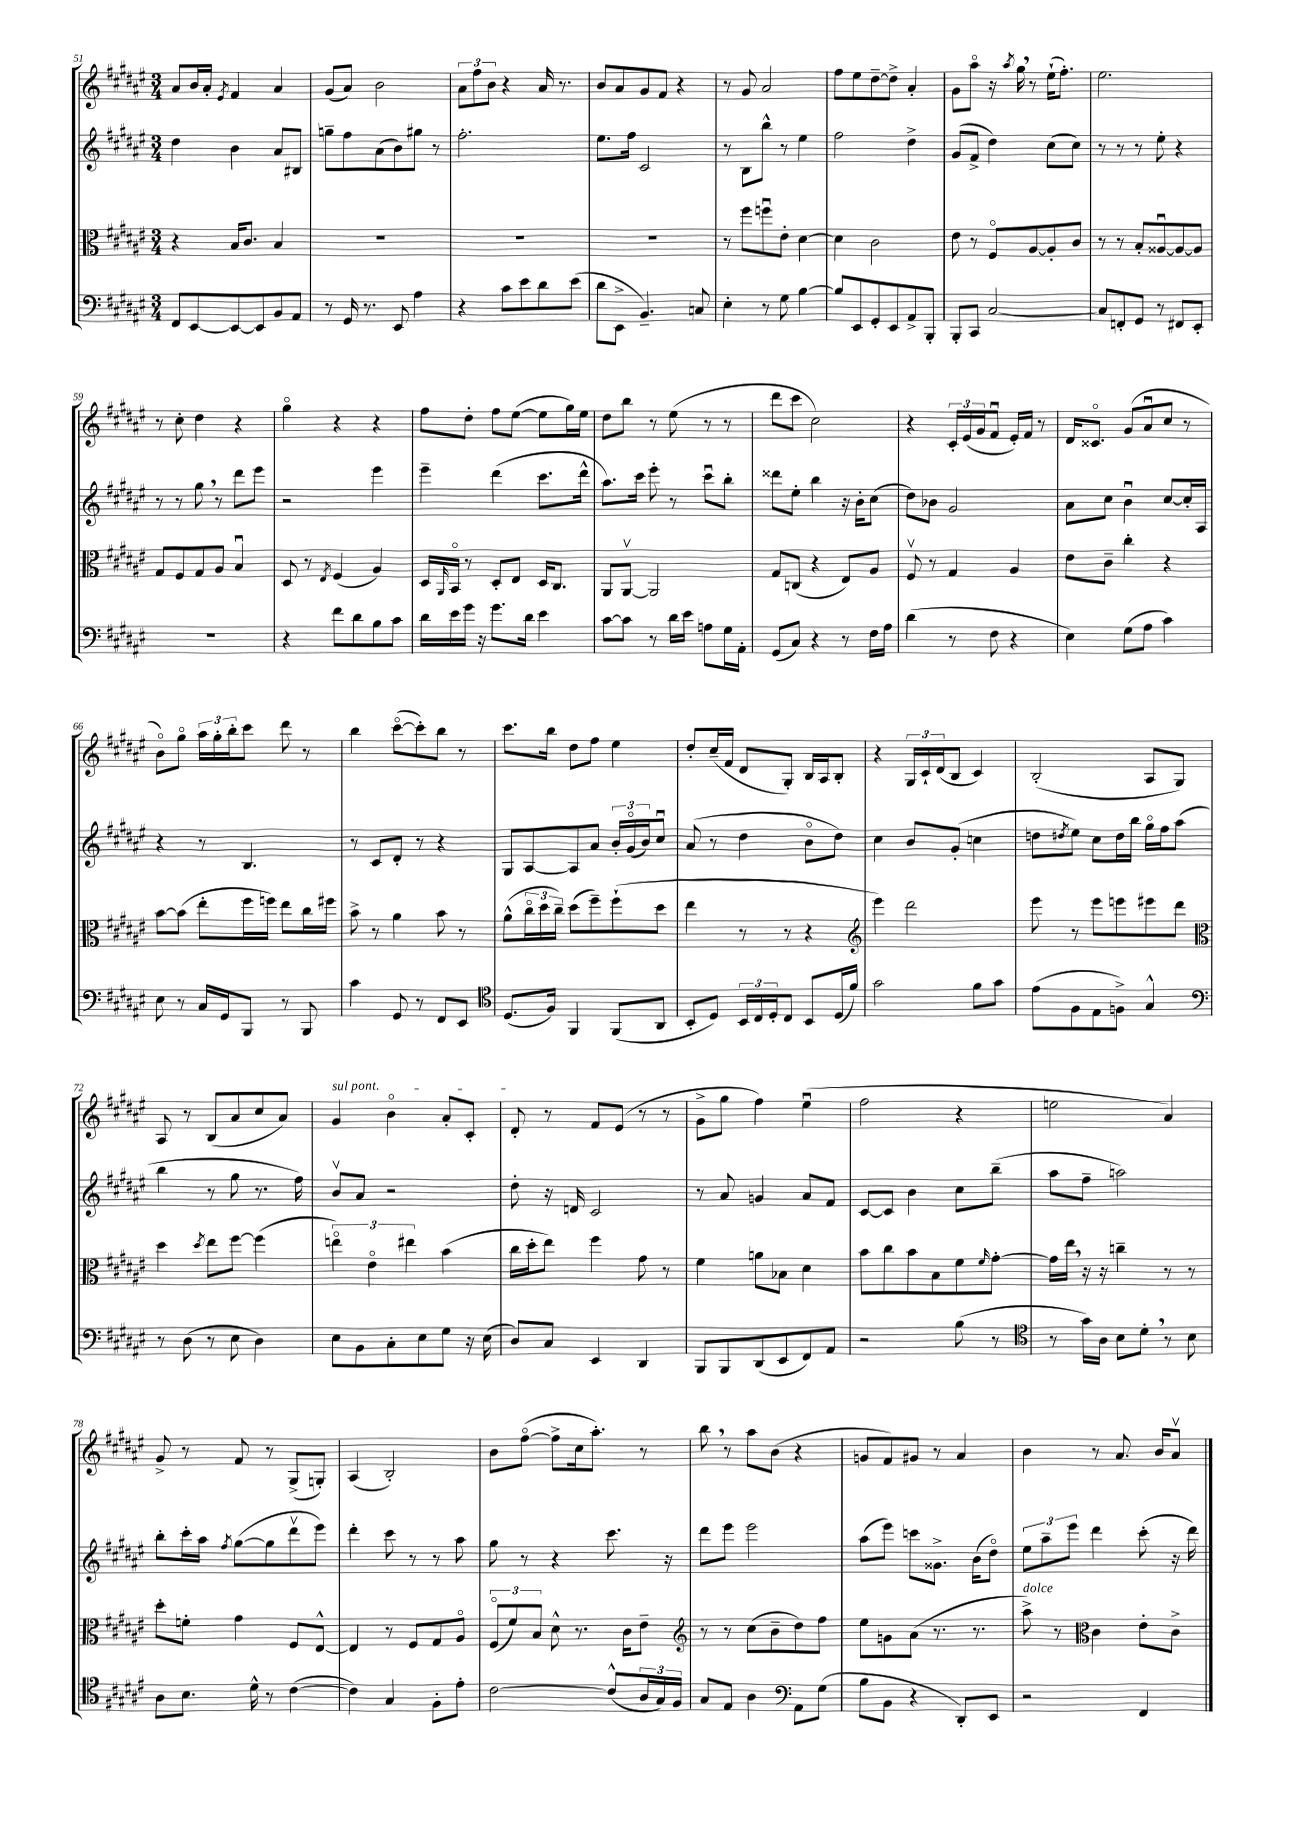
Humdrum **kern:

**kern	**kern	**kern	**kern
*staff4	*staff3	*staff2	*staff1
*clefF4	*clefC3	*clefG2	*clefG2
*k[f#c#g#d#a#e#]	*k[f#c#g#d#a#e#]	*k[f#c#g#d#a#e#]	*k[f#c#g#d#a#e#]
*M3/4	*M3/4	*M3/4	*M3/4
8FF#	4r	4dd#	8a#
[8EE#	.	.	16b
.	.	.	16a#'
.	.	.	8qe#
8EE#_	16B	4b	4f#
.	8.c#	.	.
8EE#]	.	.	.
8BB	4B	8a#	4a#
8AA#	.	8B#	.
=	=	=	=
8r	2.r	8gg~	(8g#
16GG#	.	8ff#	8a#)
8.r	.	.	.
.	.	(8a#	2b
8EE#	.	8b)	.
4A#	.	8gg#	.
.	.	8r	.
=	=	=	=
4r	2.r	2.ff#'	12a#
.	.	.	12ff#
.	.	.	12b
8c#	.	.	4r
8e#	.	.	.
8d#	.	.	16a#
.	.	.	8.r
(8e#	.	.	.
=	=	=	=
8d#	2.r	8.ee#	8b
8EE#^	.	.	8a#
.	.	16ff#	.
4.BB~)	.	2c#	8g#
.	.	.	8f#
.	.	.	4r
8C	.	.	.
=	=	=	=
4E#'	8r	8r	8r
.	8ff#	8B	8g#
8r	8ffu	8bb^^	2a#
8G#	8e#'	8r	.
[4B	[4d#	4ee#	.
=	=	=	=
8B]	4d#]	2ff#	8ff#
8EE#	.	.	8ee#
8GG#'	2c#	.	[8dd#~
8EE#	.	.	8dd#^]
8AA#^	.	4dd#^	4a#'
8BBB'	.	.	.
=	=	=	=
8BBB'	8e#	(8g#	8g#
8CC#	8r	8f#^	8aa#o
[2C#	8F#o	4dd#)	16r
.	.	.	8qaa#
.	.	.	16gg#
.	[8A#	.	8r
.	8A#']	(8cc#	(16ee#`
.	.	.	8.ff#')
.	8c#	8cc#)	.
=	=	=	=
8C#]	8r	8r	2.ee#
8FF'	8r	8r	.
8GG#	8B'	8r	.
8r	[8A##u	8ee#'	.
8FF#	8A##_	4r	.
8EE#'	8A##]	.	.
=	=	=	=
2.r	8G#	8r	8r
.	8F#	8r	8cc#'
.	8G#	8gg#	4dd#
.	8A#	8r	.
.	4Bu	8ddd#	4r
.	.	8eee#	.
=	=	=	=
4r	8D#	2r	4gg#o
.	8r	.	.
.	8qE#	.	.
8f#	(4F#	.	4r
8d#	.	.	.
8B	4A#)	4eee#	4r
8c#	.	.	.
=	=	=	=
16d#	16D#	4eee#~	8ff#
.	16qqAA#	.	.
16e#	16BBo	.	.
16g#	8r	.	8dd#'
16r	.	.	.
8.g#	8D#'	(4ddd#	8ff#
.	8E#	.	([8ee#
16d#	.	.	.
4e#	16D#	8.ccc#	8ee#]
.	8.C#	.	.
.	.	.	16gg#)
.	.	16ddd#^^	16ee#
=	=	=	=
[8c#	8AA#	8.aa#)	8dd#
8c#]	[8AA#v	.	8bb
.	.	16ccc#	.
8r	2AA#]	8eee#'	8r
16d#	.	8r	(8ee#
16e#	.	.	.
8A	.	8ccc#u	8r
16G#	.	8bb'	8r
16AA#'	.	.	.
=	=	=	=
(8GG#	8G#	8ddd##	8ddd#
8C#)	(8C	8ee#'	8ccc#
4r	4r	4bb	2cc#)
8r	8E#)	16r	.
.	.	16b'	.
16F#	8A#	(8cc#	.
16A#	.	.	.
=	=	=	=
(4d#	8F#v	8dd#)	4r
.	8r	8b-	.
8r	4G#	2g#	24c#'
.	.	.	(24e#
.	.	.	24g#
8F#	.	.	8f#u
4r	4A#	.	16e#')
.	.	.	16f#
.	.	.	8r
=	=	=	=
4E#)	8e#	8a#	16d#
.	.	.	8.c##o
.	8c#~	8cc#	.
(8G#	4cc#'	4bu	(8g#
8A#	.	.	8a#u
4c#)	4r	[8cc#	8cc#
.	.	16cc#']	8r
.	.	16A#	.
=	=	=	=
8E#	[8b	4r	8bo)
8r	(8b]	.	8gg#o
16C#	8ee#'	8r	24aa#
.	.	.	24gg#'
16GG#	.	.	.
.	.	.	24bb'
8BBB	16ff#	4.B	8ccc#
.	16ff)	.	.
8r	8ee#	.	8ddd#
8BBB	16cc#	.	8r
.	16ff#	.	.
=	=	=	=
4c#	8b^	8r	4bb
.	8r	8c#	.
8GG#	4a#	8d#'	([8ccc#o
8r	.	8r	8ccc#'])
8FF#	8b	4r	8bb
8EE#	8r	.	8r
=	=	=	=
*clefC4	*	*	*
(8.D#	(8a#^^	8G#	8.ccc#
.	24cc#o	[8A#	.
.	24dd#	.	.
16F#)	.	.	16bb
.	24cc#~)	.	.
4FF#	(8dd#	8A#]	8dd#
.	8ff#~)	8a#	8ff#
(8FF#	(8ff#`	24b'	4ee#
.	.	(24g#o	.
.	.	24b)	.
8AA#	8dd#	8cc#u	.
=	=	=	=
8BB'	4ee#	(8a#	8dd#'
8D#)	.	8r	(16cc#~
.	.	.	16f#
24BB	8r	4dd#	8d#
24C#	.	.	.
24D#'	.	.	.
8C#	8r	.	8G#')
8BB	4r	8bo	16B
.	.	.	16A#
(16D#	.	8dd#)	8B'
16f#)	.	.	.
=	=	=	=
*	*clefG2	*	*
2g#	4eee#)	4cc#	4r
.	2ddd#	8b	24G#
.	.	.	24c#`
.	.	.	(24d#
.	.	(8g#'	8B
8f#	.	4cc	4c#)
8g#	.	.	.
=	=	=	=
(8e#	8eee#	8dd	(2B'
.	.	8qdd#	.
8F#	8r	8ee#)	.
8E#	8eee#	8cc#	.
8F^)	8eee	16dd#	.
.	.	16bb	.
4G#^^	8eee#	16gg#o	8A#
.	.	16ff#	.
.	8ddd#	(8aa#	8G#)
=	=	=	=
*clefF4	*clefC3	*	*
8r	4dd#	4bb	8A#
(8D#	.	.	8r
.	8qdd#	.	.
8r	8ee#	8r	(8B
8E#	[8ff#	8gg#	8a#
4D#)	(4ff#]	8.r	8cc#
.	.	.	8a#)
.	.	16ff#)	.
=	=	=	=
8E#	6eeo)	8bv	4g#
8BB	.	8a#	.
.	6e#o	.	.
8C#'	.	2r	4bo
.	6ee#	.	.
8E#	.	.	.
8G#	(4b	.	8a#'
16r	.	.	8c#'
(16E#	.	.	.
=	=	=	=
8D#)	16cc#	8dd#'	8d#'
.	16dd#'	.	.
8C#	8ee#)	16r	8r
.	.	16d	.
4EE#	4ff#	2c#	8f#
.	.	.	(8e#
4DD#	8g#	.	8r
.	8r	.	8r
=	=	=	=
8BBB	4f#	8r	8g#^
8BBB	.	8a#	8gg#
(8DD#	8a	4g	4ff#)
8EE#	8B-	.	.
8FF#)	4d#	8a#	(4ee#u
8AA#	.	8f#	.
=	=	=	=
2r	8b	[8c#	2ff#
.	8cc#	8c#]	.
.	8b	4b	.
.	8B	.	.
(8B	8f#	8cc#	4r
.	16qqf#	.	.
8r	[8g#'	(8bb~	.
=	=	=	=
*clefC4	*	*	*
8r	16g#]	8aa#	2ee
.	16ee#	.	.
16g#)	16r	8ff#~	.
16A#	16r	.	.
8B	4cc~	2aa)	.
8d#'	.	.	.
8r	8r	.	4a#)
8B	8r	.	.
=	=	=	=
8A#	8dd#'	8bb'	8g#^
8.B	8f'	16ccc#'	8r
.	.	16aa#	.
.	.	8qff#	.
.	4g#	([8gg#	8f#
16d#^^	.	.	.
8r	.	8gg#]	8r
([4c#	8F#	8ddd#v	(8G#^
.	[8E#^^	8eee#)	8G')
=	=	=	=
4c#])	4E#]	4ddd#'	(4A#
4G#	8r	8ccc#	2B')
.	8F#	8r	.
8F#'	8G#	8r	.
8e#'	8A#o	8aa#	.
=	=	=	=
[2c#	(12F#o	8gg#	8b
.	12f#)	.	.
.	.	8r	([8ff#o
.	12B	.	.
.	8d#^^	4r	8ff#^]
.	8.r	.	16cc#
.	.	.	8.aa#')
(8c#^^]	.	8.ccc#	.
.	16c#	.	.
24A#	8e#~	.	8r
24G#)	.	.	.
.	.	16r	.
24F#	.	.	.
=	=	=	=
*	*clefG2	*	*
8G#	8r	8ddd#	8bb
8E#	8r	8eee#	8r
4A#	(8cc#	2eee#	8aa#
.	8b~	.	(8b
*clefF4	*	*	*
8AA#	8dd#)	.	4r
(8G#	8ff#	.	.
=	=	=	=
8B	8ee#	(8aa#	8g
8BB	8g	8eee#)	8f#)
4r	(8a#	8ccc	8g#
.	8.r	8.g##^	8r
8DD#')	.	.	4a#
.	8.r	(16b	.
8EE#	.	8dd#o)	.
=	=	=	=
2r	8aa#^)	12ee#	4b
.	.	12aa#~	.
.	8r	.	.
.	.	12eee#	.
*	*clefC3	*	*
.	4c#	4ddd#	8r
.	.	.	8.a#
4FF#	8e#'	(8ccc#'	.
.	.	.	16b
.	8c#^	16r	8a#v
.	.	16ddd#)	.
==	==	==	==
*-	*-	*-	*-
